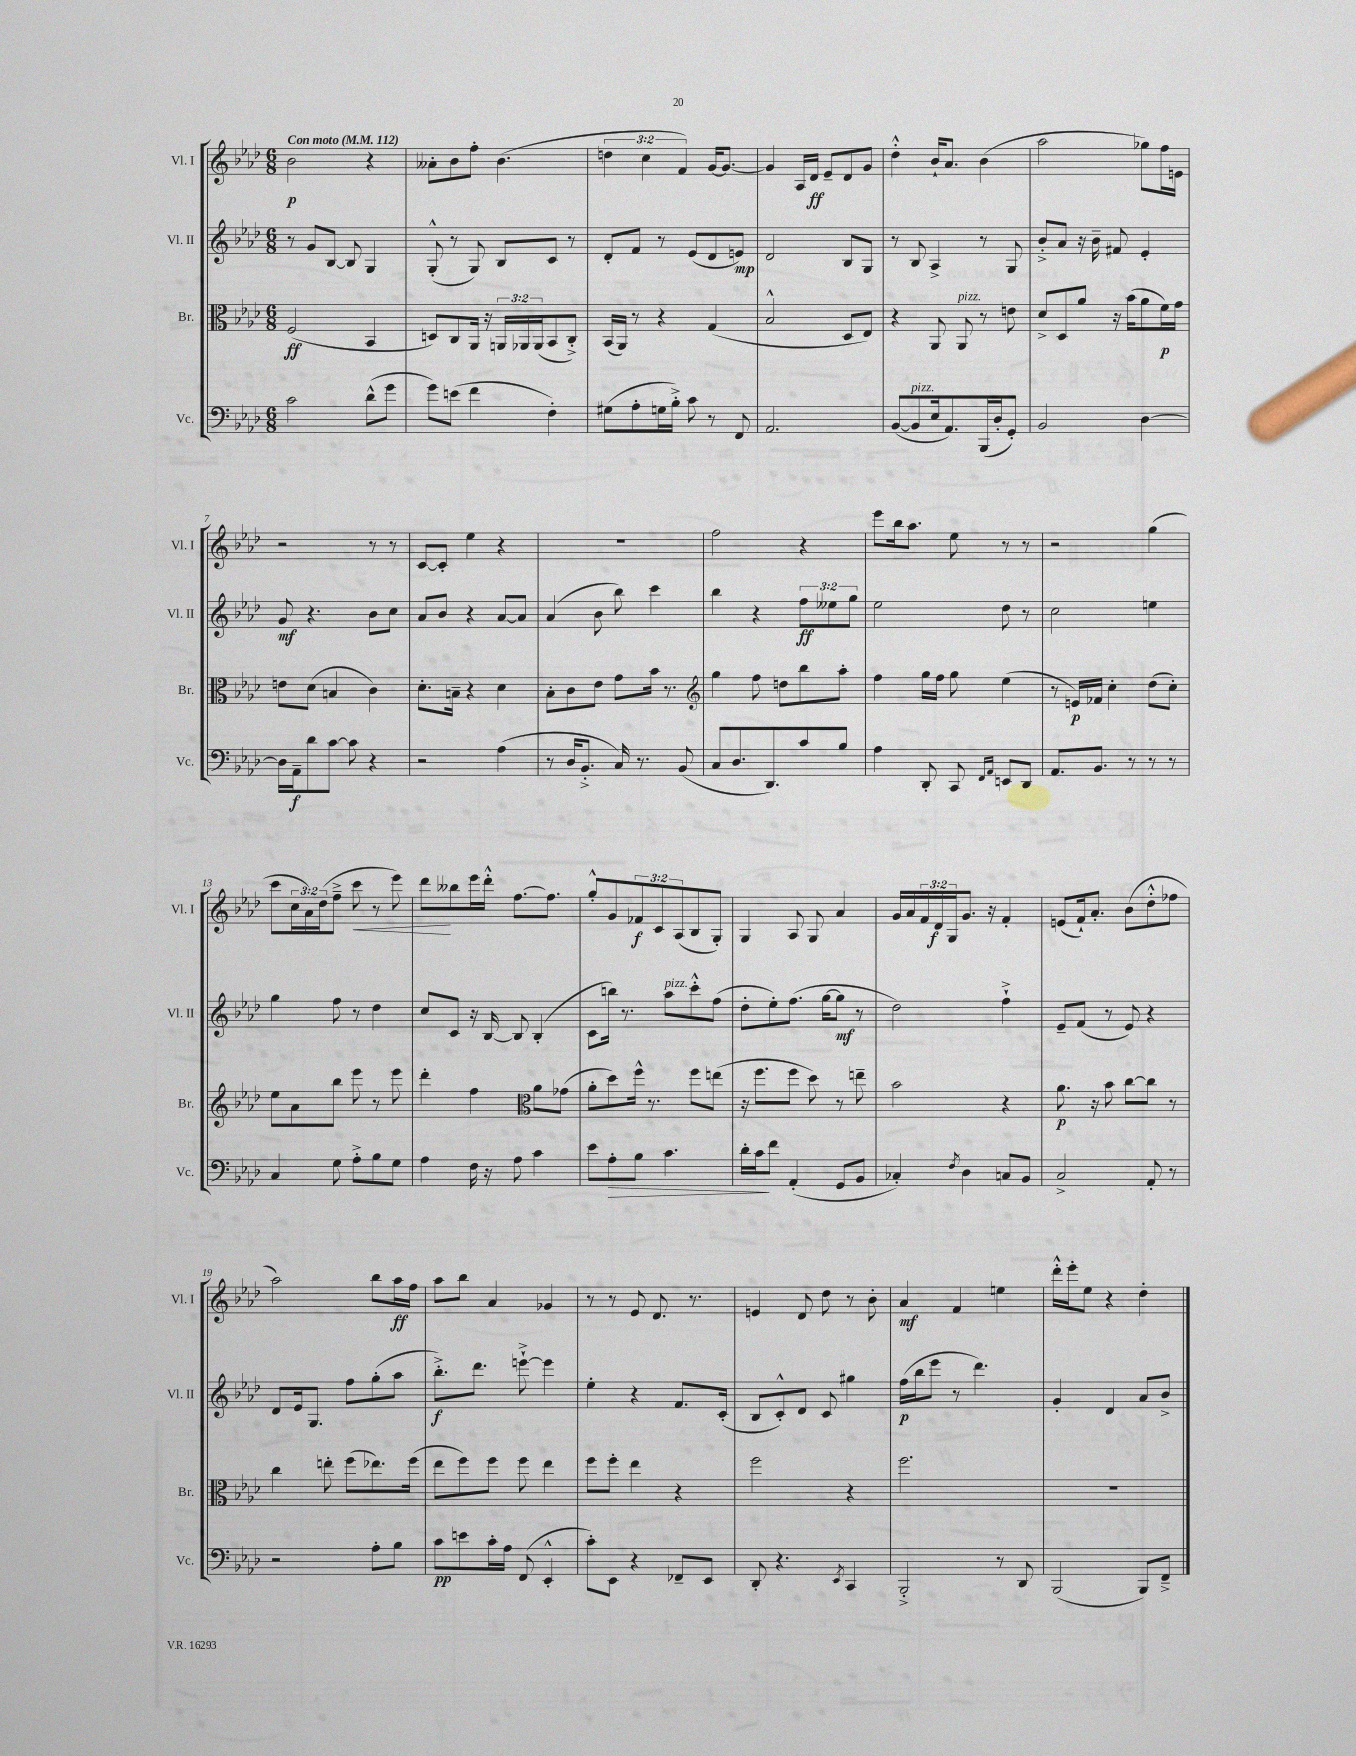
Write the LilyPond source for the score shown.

<<
\new StaffGroup <<
\new Staff = "s0" \with { instrumentName = "Vl. I" shortInstrumentName = "Vl. I" } {
    \clef treble \key aes \major \numericTimeSignature \time 6/8 \override Staff.TupletNumber.text = #tuplet-number::calc-fraction-text \tempo "Con moto" 4 = 112
    bes'2\p r4 |
    aeses'8-. bes'8 f''8-. bes'4.( |
    \tuplet 3/2 { d''4 c''4 f'4) } g'16~ g'8.~ |
    g'4 aes16 des'16\ff ees'8-- des'8 g'8 |
    des''4-.-^ bes'16-! aes'8. bes'4( |
    aes''2 ges''8) f''16 e'16 |
    r2 r8 r8 |
    c'8~ c'8-. ees''4 r4 |
    R2. |
    f''2 r4 |
    ees'''8 bes''16 aes''8. ees''8 r8 r8 |
    r2 g''4( |
    c'''8 \tuplet 3/2 { c''16 aes'16) des''16( } f''8---> c'''8\< r8 ees'''8) |
    des'''8\! beses''8 ees'''16 des'''16-.-^ f''8.~ f''8. |
    g''8-.-^ g'8 \tuplet 3/2 { fes'8\f c'8 aes8( } bes8 g8-.) |
    g4 aes8 g8 aes'4 |
    g'16 aes'16 \tuplet 3/2 { f'16 des'16\f g16 } g'8. r16 f'4-. |
    e'8( f'16-!) aes'8.-. bes'8( des''8-.-^ fes''8 |
    aes''2) bes''8 aes''16\ff f''16 |
    aes''8 bes''8 aes'4 ges'4 |
    r8 r8 ees'8 des'8. r8. |
    e'4 des'8 des''8 r8 bes'8-. |
    aes'4\mf f'4 e''4 |
    des'''16-.-^ ees'''16-. ees''8 r4 des''4-. \bar "|." |
}
\new Staff = "s1" \with { instrumentName = "Vl. II" shortInstrumentName = "Vl. II" } {
    \clef treble \key aes \major \numericTimeSignature \time 6/8 \override Staff.TupletNumber.text = #tuplet-number::calc-fraction-text
    r8 g'8 bes8~ bes8 g4 |
    g8-.-^( r8 g8) bes8 c'8 r8 |
    des'8-. f'8 r8 ees'8( des'8 e'8\mp) |
    des'2 bes8 g8 |
    r8 bes8 aes4-> r8 g8 |
    bes'8-.-> aes'8 r16 bes'16-- fis'8 ees'4-. |
    g'8\mf r4. bes'8 c''8 |
    aes'8 bes'8 r4 aes'8~ aes'8 |
    aes'4( bes'8 bes''8) c'''4 |
    bes''4 r4 \tuplet 3/2 { f''8\ff eeses''8 g''8 } |
    ees''2 des''8 r8 |
    c''2 e''4 |
    g''4 f''8 r8 des''4 |
    c''8 c'8 r16 bes16~ bes8 bes4-.( |
    c'8 b''16) r8. aes''8^\markup { \italic "pizz." } c'''8-.-^ f''8( |
    des''8-. ees''8-.) f''8.( g''16~ g''8\mf r8 |
    des''2) f''4-!-> |
    ees'8-- f'8( r8 ees'8) r4 |
    des'8 ees'16 g8. f''8 g''8-.( aes''8 |
    bes''8.-.->\f) des'''8. e'''8~-!-> e'''4 |
    ees''4-. r4 f'8. c'16-.( |
    bes8 c'8-.-^) des'8 c'8 gis''4 |
    f''16\p( bes''16 ees'''8 r8 des'''4.) |
    g'4-. des'4 aes'8 bes'8-> \bar "|." |
}
\new Staff = "s2" \with { instrumentName = "Br." shortInstrumentName = "Br." } {
    \clef alto \key aes \major \numericTimeSignature \time 6/8 \override Staff.TupletNumber.text = #tuplet-number::calc-fraction-text
    f2\ff( bes,4 |
    d8) c8 aes,16 r16 \tuplet 3/2 { a,16 aes,16 aes,16( } bes,8 c8-.->) |
    bes,16( aes,16) r8 r4 g4( |
    bes2-^ des8 ees8) |
    r4 aes,8 aes,8^\markup { \italic "pizz." } r8 e'8 |
    des'8-> des8 aes'8 r16 bes'16( aes'8 f'16\p) g'16 |
    e'8 des'8( b4 c'4) |
    des'8.-. b16-- r4 des'4 |
    bes8-. c'8 ees'8 g'8 bes'16 r8. |
    \clef treble g''4 f''8 d''8 bes''8 aes''8-. |
    f''4 g''16 f''16 g''8 ees''4( |
    r8 e'16\p) fes'16 c''4-. des''8( c''8-.) |
    ees''8 aes'8 bes''8 ees'''8 r8 ees'''8 |
    des'''4-. f''4 \clef alto aes'8 ges'8( |
    aes'8-. des''8) f''16-^ r8. f''8 e''8( |
    r16 f''8. f''8 des''8) r8 e''8-- |
    bes'2 r4 |
    aes'8.\p r16 bes'8 c''8~ c''8 r8 |
    c''4 e''8-. f''8( ees''8.) f''16( |
    ees''8 f''8) f''8 f''8 ees''4 |
    f''8 f''8-. ees''4 r4 |
    f''2 r4 |
    f''2. |
    R2. \bar "|." |
}
\new Staff = "s3" \with { instrumentName = "Vc." shortInstrumentName = "Vc." } {
    \clef bass \key aes \major \numericTimeSignature \time 6/8
    c'2 des'8-^( g'8 |
    g'8) e'8( f'4 f4-.) |
    gis8( aes8-. g16 bes16-.->) c'8 r8 f,8 |
    aes,2. |
    bes,8~( bes,8^\markup { \italic "pizz." } ees16 aes,8.) bes,,16( des16-. g,8-.) |
    bes,2 des4~ |
    des16 aes,16--\f des'8 c'8~ c'8 r4 |
    r2 aes4( |
    r8 des16 bes,8.-.-> c16) r8. bes,8( |
    c8 des8. des,8.) c'8 bes8 |
    aes4 des,8-. c,8 \grace { f,16 aes,16 } e,8 des,8 |
    aes,8. bes,8. r8 r8 r8 |
    c4 g8 aes8-.-> bes8 g8 |
    aes4 f16 r16 aes8 c'4 |
    ees'8 aes8-.\> bes8 c'4. |
    des'16-. c'16\! f'8 aes,4-.( g,8 bes,8 |
    ces4-.) \acciaccatura { f8 } des4 c8 bes,8 |
    c2-> aes,8-. r8 |
    r2 aes8-. bes8 |
    c'8\pp e'8 c'16-. aes16 f,8( ees,4-.-^ |
    c'8-.) ees,8 r4 fes,8-- ees,8 |
    des,8-. r4. \acciaccatura { ees,8 } c,4 |
    bes,,2-.-> r8 des,8 |
    bes,,2( bes,,8) f,8---> \bar "|." |
}
>>
>>
